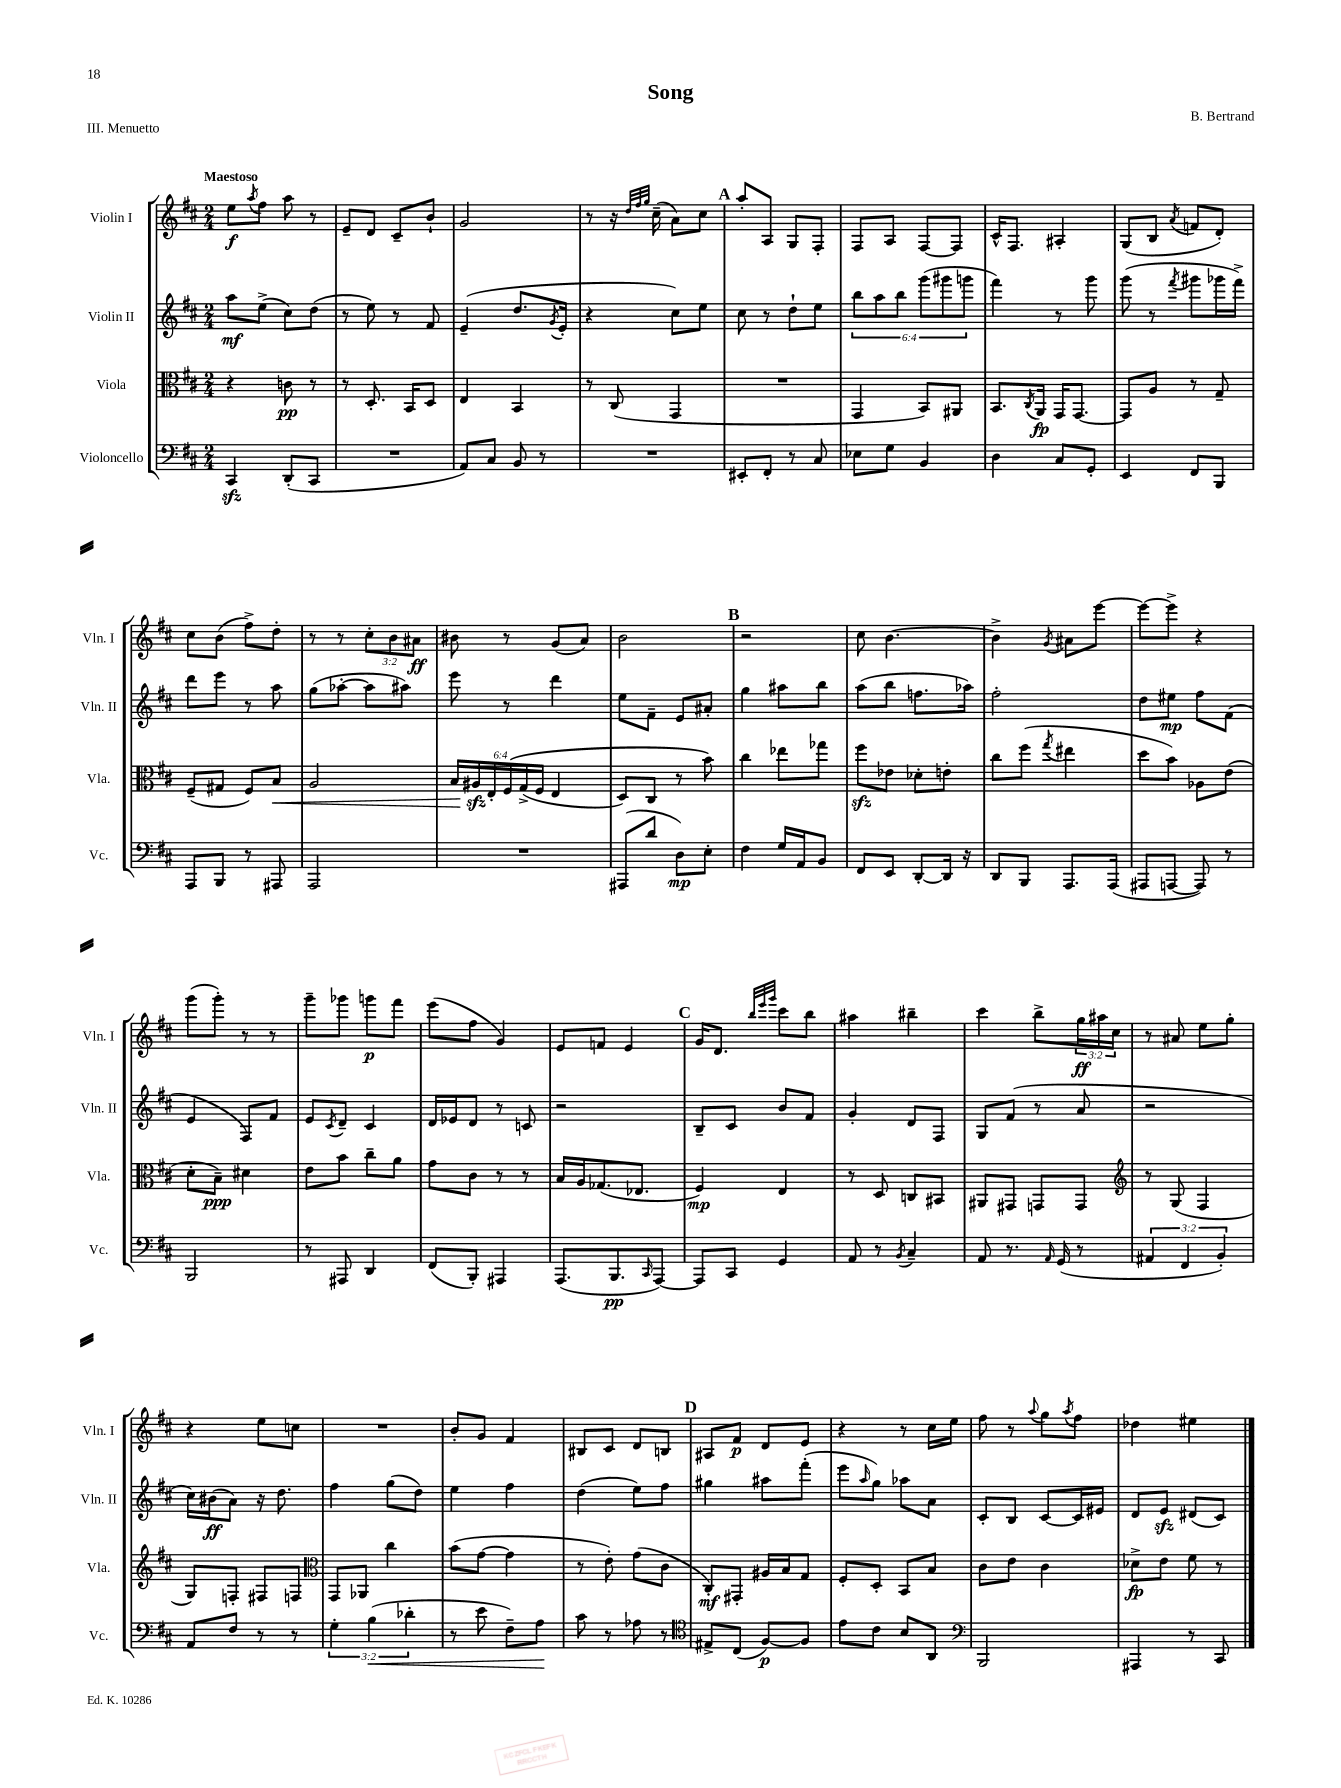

**kern	**kern	**kern	**kern
*staff4	*staff3	*staff2	*staff1
*clefF4	*clefC3	*clefG2	*clefG2
*k[f#c#]	*k[f#c#]	*k[f#c#]	*k[f#c#]
*M2/4	*M2/4	*M2/4	*M2/4
4CC#/	4r	8aa\L	8ee\L
.	.	.	8qaa/
.	.	(8ee^\J	8ff#\J
(8DD'/L	8c\	8cc#\L)	8aa\
8CC#/J	8r	(8dd\J	8r
=	=	=	=
2r	8r	8r	8e~/L
.	8.D'/	8ee\)	8d/J
.	.	8r	8c#~/L
.	16BB/LK	.	.
.	8D/J	8f#/	8b`/J
=	=	=	=
8AA/L)	4E/	(4e~/	2g/
8C#/J	.	.	.
8BB/	4BB/	8.dd/L	.
8r	.	.	.
.	.	8qg/	.
.	.	16e'/Jk	.
=	=	=	=
2r	8r	4r	8r
.	(8C#/	.	16r
.	.	.	32qqdd/LLL
.	.	.	32qqff#/
.	.	.	32qqgg/JJJ
.	.	.	(16cc#~\
.	4GG/	8cc#\L)	8a\L)
.	.	8ee\J	8cc#\J
=	=	=	=
8EE#'/L	2r	8cc#\	8aa'/L
8FF#'/J	.	8r	8A/J
8r	.	8dd`\L	8G/L
8C#/	.	8ee\J	8F#'/J
=	=	=	=
8E-\L	4GG/	12bb\L	8F#/L
.	.	12aa\	.
8G\J	.	.	8A/J
.	.	12bb\J	.
4BB/	8BB/L)	(12ggg\L	[8F#/L
.	.	12ggg#\	.
.	8AA#/J	.	8F#/]J
.	.	12ggg\J	.
=	=	=	=
4D\	8.BB/L	4fff#\)	16c#^^/LK
.	.	.	8.F#/J
.	8qC#/	.	.
.	16AA/Jk	.	.
8C#/L	16GG/LK	8r	4A#'/
.	[8.GG/J	.	.
8GG'/J	.	8ggg\	.
=	=	=	=
4EE/	8GG/]L	(8ggg\	(8G/L
.	8A/J	8r	8B/J
.	.	8qfff#/	8qa/
8FF#/L	8r	8ggg#\L	8f/L
8BBB/J	8G~/	16ggg-\L	8d'/J)
.	.	16fff#^\JJ)	.
=	=	=	=
8AAA/L	(8F#~/L	8ddd\L	8cc#\L
8BBB/J	8G#/J	8eee\J	(8b\J
8r	8F#/L)	8r	8ff#^\L)
8AAA#/	8B/J	8aa\	8dd'\J
=	=	=	=
2AAA/	2A/	(8gg\L	8r
.	.	[8aa-'\J	8r
.	.	8aa-\]L	12cc#'\L
.	.	.	12b\
.	.	8aa#\J)	.
.	.	.	12a#\J
=	=	=	=
2r	24B/LL	8eee\	8b#\
.	24A#/	.	.
.	24E'/	.	.
.	&(24F#/	8r	8r
.	(24G^/	.	.
.	24F#/JJ	.	.
.	4E/	4ddd\	(8g/L
.	.	.	8a/J)
=	=	=	=
(8AAA#/L	8D/L)	8ee\L	2b\
8d/J	8C#/J	8f#~\J	.
8D\L)	8r	8e/L	.
8E'\J	8b\&)	8a#'/J	.
=	=	=	=
4F#\	4cc#\	4gg\	2r
16G/LL	8ee-\L	8aa#\L	.
16AA/J	.	.	.
8BB/J	8gg-\J	8bb\J	.
=	=	=	=
8FF#/L	8ff#\L	(8aa\L	8cc#\
8EE/J	8e-\J	8bb\J	[4.b\
[8DD'/L	8d-'\L	8.ff\L	.
16DD/]Jk	8e'\J	.	.
16r	.	16aa-\Jk)	.
=	=	=	=
8DD/L	8cc#\L	2ff#'\	4b^\]
8BBB/J	(8ff#\J	.	.
.	8qgg/	.	8qg/
8.AAA/L	4ee#\	.	8a#\L
.	.	.	[8eee\J
(16AAA/Jk	.	.	.
=	=	=	=
8AAA#/L	8dd\L	8dd\L	8eee\_L
[8AAA/J	8b\J)	8ee#\J	8eee^\]J
8AAA/])	8A-\L	8ff#\L	4r
8r	(8e\J	(8f#\J	.
=	=	=	=
2BBB/	8d'\L	4e/	(8ggg\L
.	8B~\J)	.	8ggg'\J)
.	4d#\	8F#/L)	8r
.	.	8f#/J	8r
=	=	=	=
8r	8e\L	8e/L	8ggg~\L
.	.	8qc#/	.
8AAA#/	8b\J	8d~/J	8ggg-\J
4DD/	8cc#~\L	4c#/	8ggg\L
.	8a\J	.	8fff#\J
=	=	=	=
(8FF#/L	8g\L	16d/LL	(8eee\L
.	.	16e-/J	.
8BBB'/J)	8c#\J	8d/J	8ff#\J
4AAA#/	8r	8r	4g/)
.	8r	8c/	.
=	=	=	=
(8.AAA/L	16B/LL	2r	8e/L
.	16A/J	.	.
.	(8.G-/	.	8f/J
8.BBB/	.	.	.
.	.	.	4e/
.	8.E-/J	.	.
16qqCC#/	.	.	.
[8AAA/J)	.	.	.
=	=	=	=
8AAA/]L	4F#/)	8B~/L	16g/LK
.	.	.	8.d/J
8CC#/J	.	8c#/J	.
.	.	.	32qqbb/LLL
.	.	.	32qqeee/
.	.	.	32qqggg/JJJ
4GG/	4E/	8b/L	8ccc#\L
.	.	8f#/J	8bb\J
=	=	=	=
8AA/	8r	4g'/	4aa#\
8r	8D/	.	.
8qBB/	.	.	.
4C#~/	8C/L	8d/L	4bb#~\
.	8BB#/J	8F#/J	.
=	=	=	=
8AA/	8AA#/L	8G/L	4ccc#\
8.r	8GG#/J	(8f#/J	.
.	8GG/L	8r	8bb^\L
16qqAA/	.	.	.
(16GG/	.	.	.
8r	8GG/J	8a/	24gg\L
.	.	.	24aa#\
.	.	.	24cc#\JJ
=	=	=	=
*	*clefG2	*	*
6AA#/	8r	2r	8r
.	(8G/	.	8a#/
6FF#/	.	.	.
.	4F#/	.	8ee\L
6BB'/)	.	.	.
.	.	.	8gg'\J
=	=	=	=
8AA/L	8G/L)	16cc#\LL)	4r
.	.	(16b#\J	.
8F#/J	8F'/J	8a\J)	.
8r	8F#/L	16r	8ee\L
.	.	8.dd\	.
8r	8F/J	.	8cc\J
=	=	=	=
*	*clefC3	*	*
6G'\	8GG/L	4ff#\	2r
.	8AA-/J	.	.
(6B\	.	.	.
.	4cc#\	(8gg\L	.
6d-'\	.	.	.
.	.	8dd\J)	.
=	=	=	=
8r	(8b\L	4ee\	8b'/L
8e\	[8g\J	.	8g/J
8F#~\L)	4g\]	4ff#\	4f#/
8A\J	.	.	.
=	=	=	=
8c#\	8r	(4dd\	8B#/L
8r	8e'\)	.	8c#/J
8A-\	(8g\L	8ee\L)	8d/L
8r	8c#\J	8ff#\J	8B/J
=	=	=	=
*clefC4	*	*	*
8E#^/L	8C#'/L)	4gg#\	8A#/L
(8C#/J	8GG#'/J	.	8f#/J
[8F#/L)	16A#/LL	8aa#\L	8d/L
.	16B/J	.	.
8F#/]J	8G/J	(8fff#'\J	8e/J
=	=	=	=
8e\L	8F#'/L	8eee\L	4r
.	.	16qqaa/	.
8c#\J	8D'/J	8gg\J)	.
8B/L	8BB/L	8aa-\L	8r
8AA/J	8B/J	8a\J	16cc#\LL
.	.	.	16ee\JJ
=	=	=	=
*clefF4	*	*	*
2BBB/	8c#\L	8c#'/L	8ff#\
.	8e\J	8B/J	8r
.	.	.	8qqaa/
.	4c#\	[8c#/L	8gg\L
.	.	.	8qaa/
.	.	16c#/]L	8ff#\J
.	.	16e#/JJ	.
=	=	=	=
4AAA#/	8d-^\L	8d/L	4dd-\
.	8e\J	8e/J	.
8r	8f#\	(8d#/L	4ee#\
8CC#/	8r	8c#/J)	.
==	==	==	==
*-	*-	*-	*-
